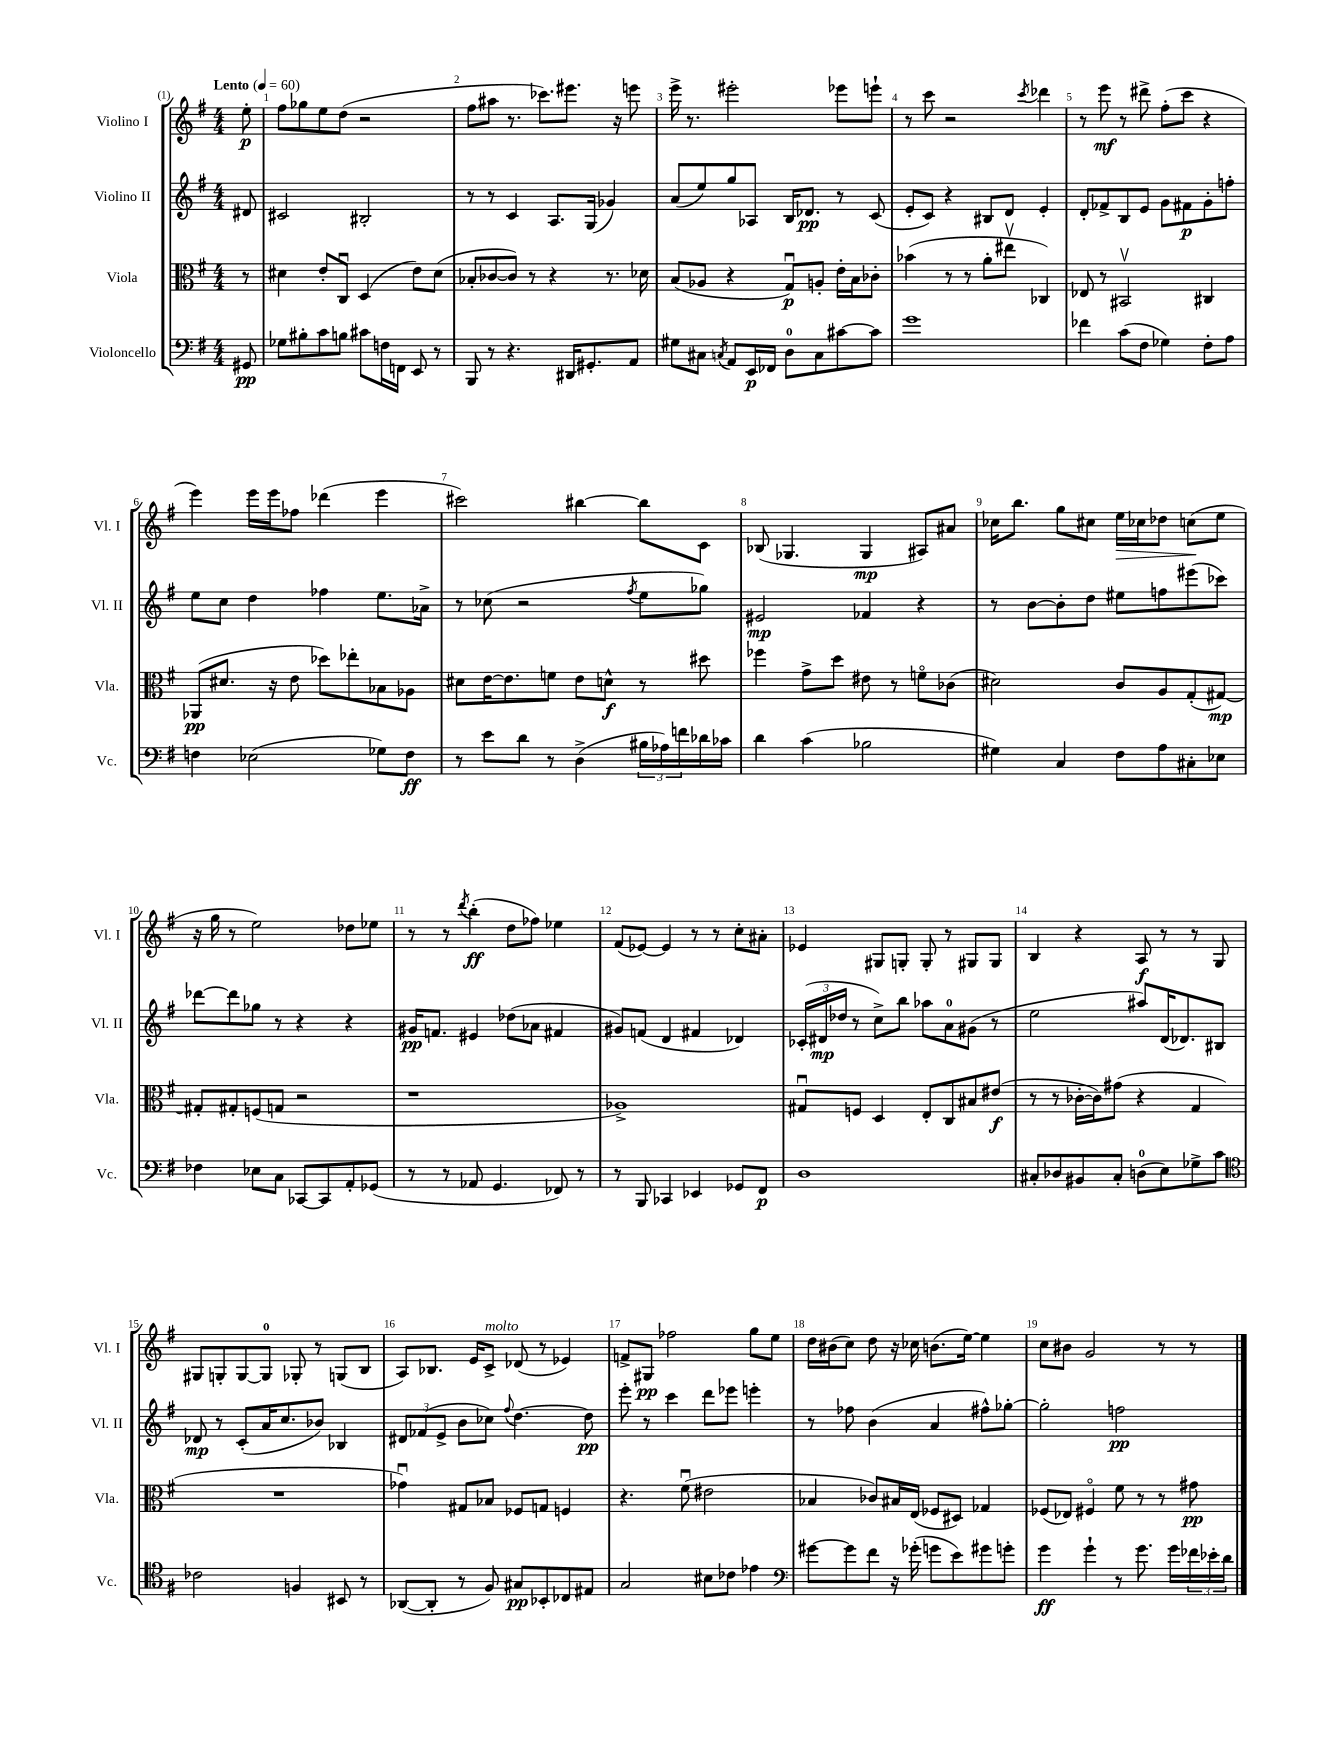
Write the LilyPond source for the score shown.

<<
\new StaffGroup <<
\new Staff = "s0" \with { instrumentName = "Violino I" shortInstrumentName = "Vl. I" } {
    \clef treble \key g \major \numericTimeSignature \time 4/4 \partial 8 \tempo "Lento" 4 = 60
    e''8-.\p |
    fis''8 ges''8 e''8 d''8( r2 |
    fis''8 ais''8 r8. ces'''8.) eis'''8. r16 e'''8 |
    e'''16-> r8. eis'''2-. ees'''8 e'''8-! |
    r8 c'''8 r2 \acciaccatura { c'''8 } des'''4 |
    r8 e'''8\mf r8 dis'''8-> fis''8-.( c'''8 r4 |
    e'''4) e'''16 e'''16 fes''8 des'''4( e'''4 |
    cis'''2) bis''4~ bis''8 c'8 |
    bes8( ges4. ges4\mp ais8) ais'8 |
    ces''16 b''8. g''8 cis''8 e''16\> ces''16 des''8 c''8\!( e''8 |
    r16 g''16 r8 e''2) des''8 ees''8 |
    r8 r8 \acciaccatura { d'''8 } b''4-.\ff( d''8 fes''8) ees''4 |
    fis'8( ees'8~) ees'4 r8 r8 c''8-. ais'8-. |
    ees'4 gis8 g8-. g8-. r8 gis8 gis8 |
    b4 r4 a8\f r8 r8 g8 |
    gis8 g8-. g8~ g8-0 ges8-. r8 g8( b8 |
    a8) bes8. e'16 c'8->^\markup { \italic "molto" } des'8( r8 ees'4) |
    f'8-> gis8\pp fes''2 g''8 e''8 |
    d''16 bis'16( c''8) d''8 r16 ces''16 b'8.( e''16~) e''4 |
    c''8 bis'8 g'2 r8 r8 \bar "|." |
}
\new Staff = "s1" \with { instrumentName = "Violino II" shortInstrumentName = "Vl. II" } {
    \clef treble \key g \major \numericTimeSignature \time 4/4 \partial 8
    dis'8 |
    cis'2 bis2-. |
    r8 r8 c'4 a8. g16( ges'4) |
    a'8( e''8) g''8 aes8 b16 des'8.\pp r8 c'8( |
    e'8-. c'8) r4 bis8 d'8 e'4-. |
    d'8-. fes'8-> b8 e'8 g'8 fis'8\p g'8-. f''8-. |
    e''8 c''8 d''4 fes''4 e''8. aes'16-> |
    r8 ces''8( r2 \acciaccatura { fis''8 } e''8 ges''8) |
    eis'2\mp fes'4 r4 |
    r8 b'8~ b'8-. d''8 eis''8 f''8 eis'''8( ces'''8) |
    des'''8~ des'''8 ges''8 r8 r4 r4 |
    gis'16\pp f'8. eis'4 des''8( aes'8 fis'4 |
    gis'8) f'8( d'4 fis'4 des'4) |
    \tuplet 3/2 { ces'16-.( dis'16\mp des''16 } r8 c''8->) b''8 aes''8 a'8-0 gis'8( r8 |
    e''2 ais''8) d'16( des'8.) bis8 |
    des'8\mp r8 c'8-.( a'16 c''8. bes'8) bes4 |
    \tuplet 3/2 { dis'8 fes'8( e'8-> } b'8 ces''8) \appoggiatura { fis''8 } d''4.~ d''8\pp |
    e'''8-. r8 c'''4 d'''8 ees'''8 e'''4-. |
    r8 fes''8 b'4( a'4 fis''8-^) ges''8~-. |
    ges''2-. f''2\pp \bar "|." |
}
\new Staff = "s2" \with { instrumentName = "Viola" shortInstrumentName = "Vla." } {
    \clef alto \key g \major \numericTimeSignature \time 4/4 \partial 8
    r8 |
    dis'4 e'8-. c8\downbow d4( e'8) dis'8( |
    bes8-. ces'8~ ces'8) r8 r4 r8. des'16 |
    b8( aes8 r4 g8\downbow\p) a8-. e'16-. b16 ces'8-. |
    bes'4( r8 r8 a'8-. eis''8\upbow ces4) |
    ees8 r8 bis,2\upbow cis4 |
    aes,8\pp( dis'8. r16 e'8 des''8) ees''8-. bes8 aes8 |
    dis'8 e'16~ e'8. f'8 e'8 d'8-^\f r8 dis''8 |
    fes''4 g'8-> d''8 eis'8 r8 f'8\flageolet ces'8( |
    dis'2) c'8 a8 g8-.( gis8~\mp) |
    gis8-. gis8-. f8( g8 r2 |
    r1 |
    aes1->) |
    gis8\downbow f8 d4 e8-. c8 bis8 eis'8\f( |
    r8 r8 ces'16~-. ces'16) gis'8( r4 g4 |
    R1 |
    ges'4\downbow) gis8 bes8 fes8 g8 f4 |
    r4. fis'8\downbow( eis'2 |
    bes4 ces'8) bis16 e16( fes8 dis8) ges4 |
    fes8( ees8) fis4\flageolet fis'8 r8 r8 gis'8\pp \bar "|." |
}
\new Staff = "s3" \with { instrumentName = "Violoncello" shortInstrumentName = "Vc." } {
    \clef bass \key g \major \numericTimeSignature \time 4/4 \partial 8
    gis,8\pp |
    ges8 bis8-. c'8 b8 cis'8 f16 f,16 e,8 r8 |
    b,,8 r8 r4. dis,16 gis,8.-. a,8 |
    gis8 cis8 \acciaccatura { c8 } a,8 e,16\p fes,16 d8-0 c8 cis'8~ cis'8 |
    g'1 |
    fes'4 c'8( fis8 ges4) fis8-. a8 |
    f4 ees2( ges8) f8\ff |
    r8 e'8 d'8 r8 d4->( \tuplet 3/2 { bis16 aes16) f'16 } des'16 ces'16 |
    d'4 c'4( bes2 |
    gis4) c4 fis8 a8 cis8-. ees8 |
    fes4 ees8 c8 ces,8~ ces,8 a,8-. ges,8( |
    r8 r8 aes,8 g,4. fes,8) r8 |
    r8 b,,8 ces,4 ees,4 ges,8 fis,8\p |
    d1 |
    cis8-. des8 bis,8 cis8-. d8-0( e8) ges8-> c'8 |
    \clef tenor ces'2 f4 bis,8 r8 |
    aes,8~( aes,8-. r8 fis8) gis8\pp bes,8-. ces8 eis8 |
    g2 bis8 ces'8 ees'4 |
    \clef bass gis'8~ gis'8 fis'8 r16 ges'16-.( g'8 e'8) gis'8 g'8-. |
    g'4\ff g'4-! r8 g'8. g'16 \tuplet 3/2 { fes'16 ees'16-. d'16 } \bar "|." |
}
>>
>>
\layout { \context { \Score \override BarNumber.break-visibility = ##(#f #t #t) barNumberVisibility = #all-bar-numbers-visible } }
